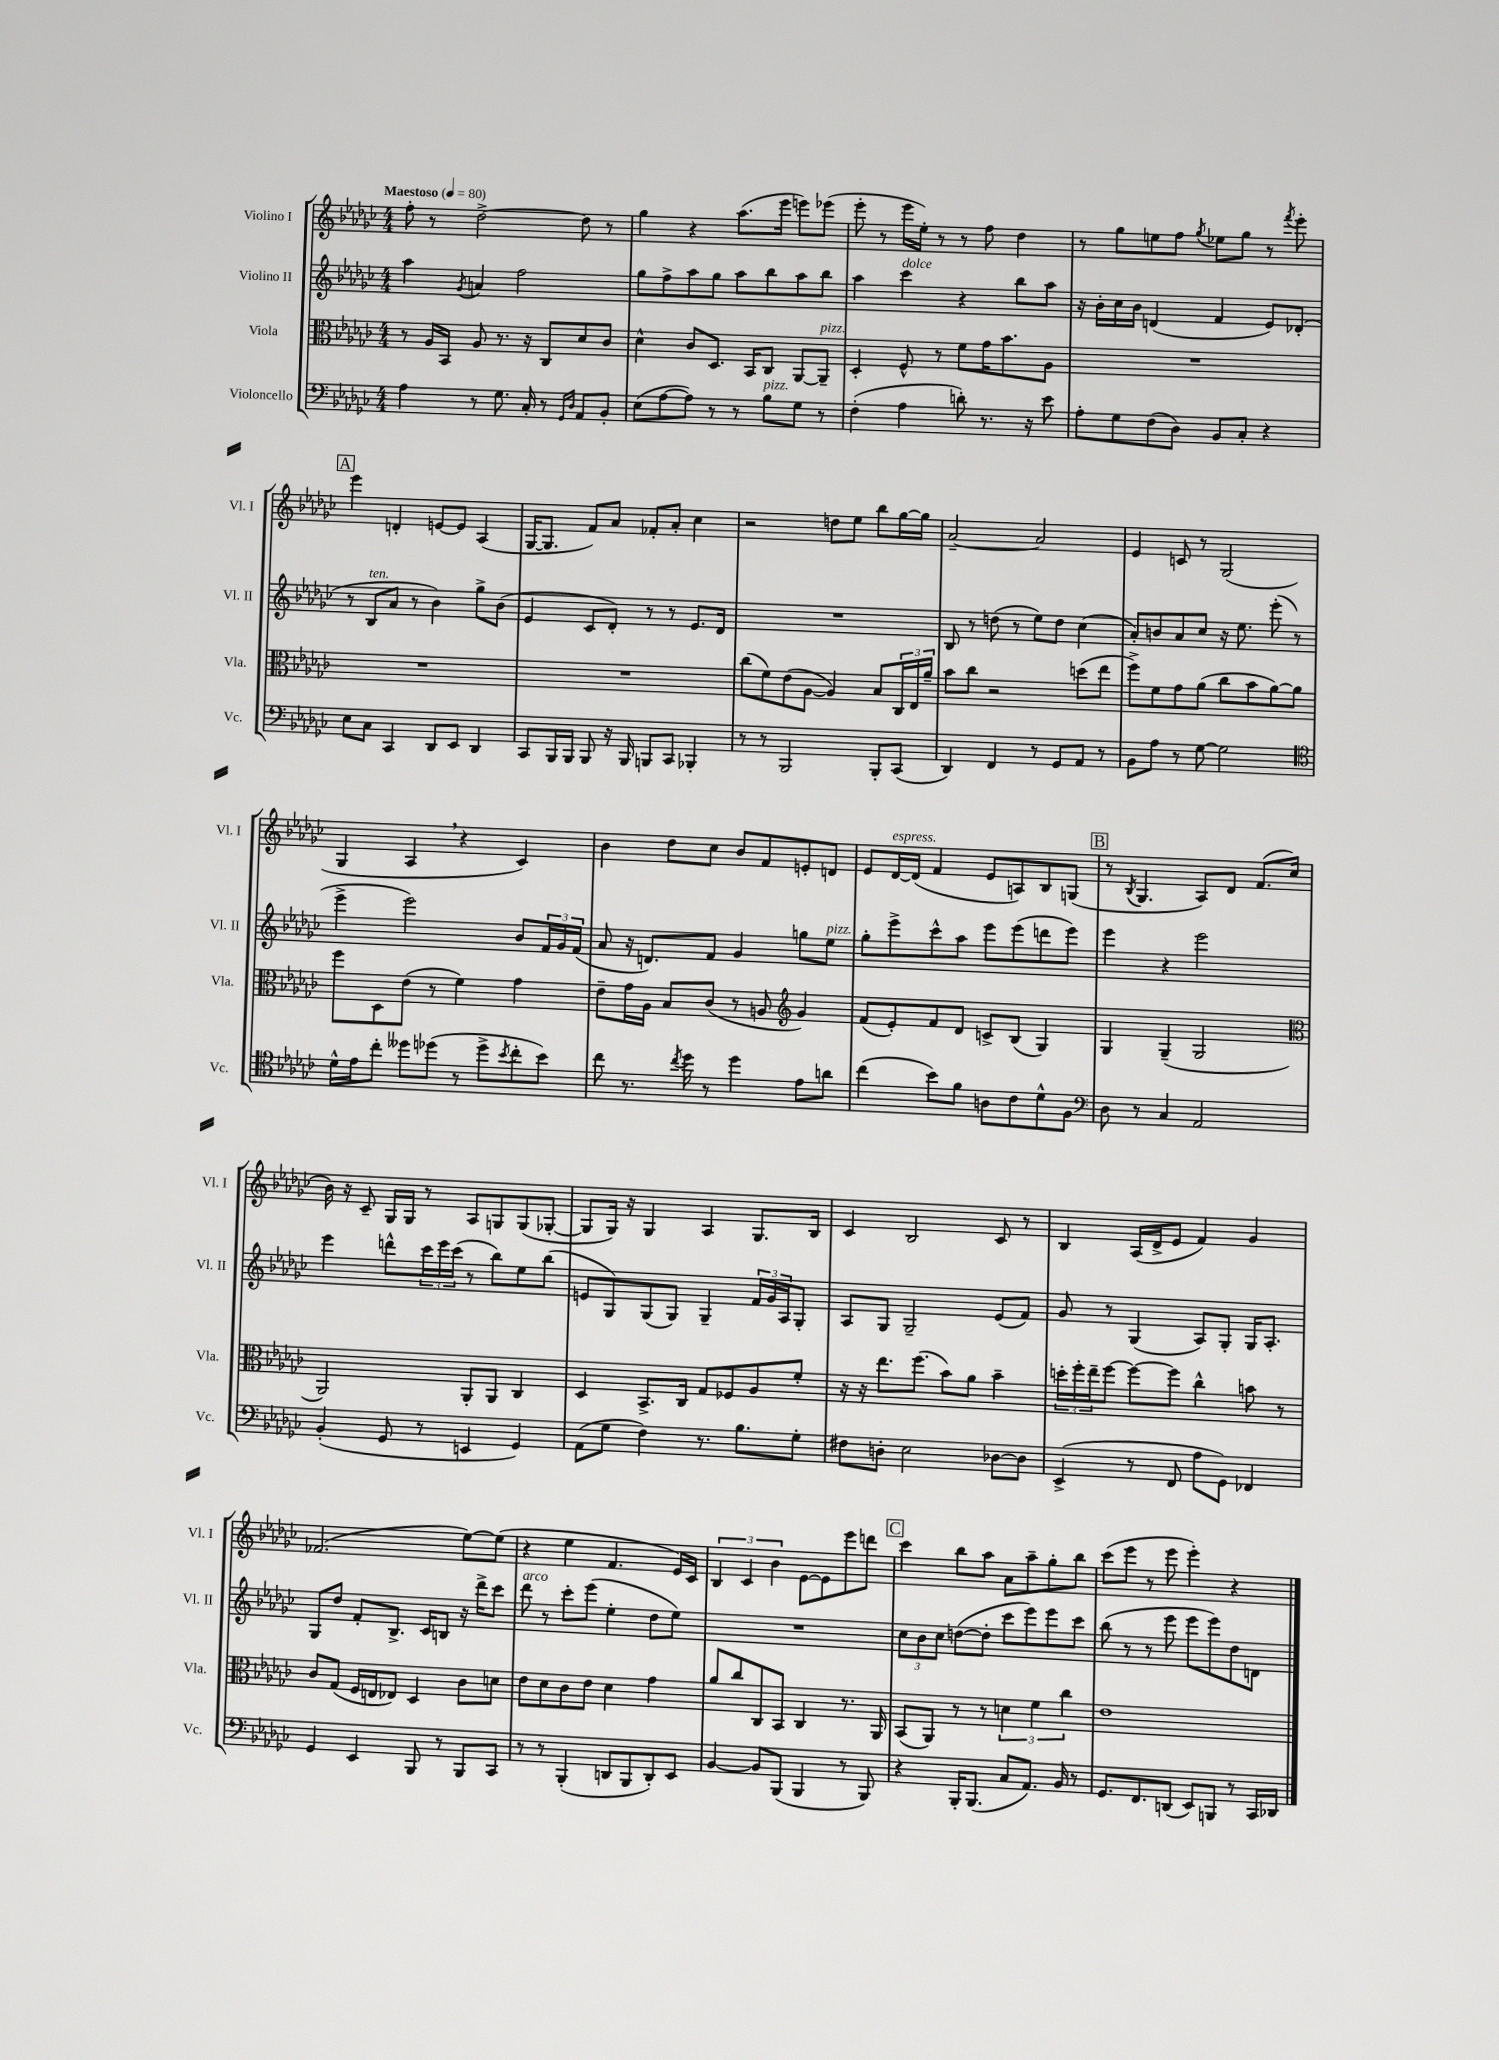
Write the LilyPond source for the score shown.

<<
\new StaffGroup <<
\new Staff = "s0" \with { instrumentName = "Violino I" shortInstrumentName = "Vl. I" } {
    \clef treble \key ges \major \numericTimeSignature \time 4/4 \tempo "Maestoso" 4 = 80
    f''8-. r8 des''2~-> des''8 r8 |
    ges''4 r4 aes''8.( ees'''16 e'''8) ees'''8( |
    ees'''8-. r8 ees'''16 ees''16-.) r8 r8 f''8 des''4 |
    r8 ges''8 e''8 f''8 \acciaccatura { ges''8 } ees''8 ges''8 r8 \acciaccatura { f'''8 } ees'''8-. |
    \mark \markup { \box "A" } ees'''4 d'4-. e'8~ e'8 aes4( |
    ges16~ ges8. f'8) aes'8 fes'8-. aes'8-. ces''4 |
    r2 d''8 ees''8 bes''8 ges''16~ ges''16 |
    aes'2~-- aes'2 |
    ees'4 c'8 r8 ges2( |
    ges4 aes4 \breathe r4 ces'4) |
    bes'4 des''8 ces''8 bes'8 f'8 e'8-. d'8 |
    ees'8 des'16~^\markup { \italic "espress." } des'16( f'4 ees'8 a8) bes8 g8( |
    \mark \markup { \box "B" } r8 \acciaccatura { bes8 } ges4. aes8) des'8 f'8.( ces''16 |
    bes'16) r16 ces'8-- ges16 ges16 r8 aes8 g8 g8( ges8~-. |
    ges8 ges16) r16 ges4 aes4 ges8. bes16 |
    ces'4 bes2 ces'8 r8 |
    bes4 aes16( des'16-> ees'8 f'4) ges'4 |
    fes'2.( ees''8~) ees''8( |
    r4 ees''4 f'4. ees'16) ces'16 |
    \tuplet 3/2 { bes4 ces'4 bes'4 } ees'8~ ees'8 ees'''8 d'''8 |
    \mark \markup { \box "C" } ces'''4 bes''8 aes''8 aes'8 aes''8-- ges''8-. bes''8 |
    ces'''8( ees'''8 r8 ees'''8 ees'''4-.) r4 \bar "|." |
}
\new Staff = "s1" \with { instrumentName = "Violino II" shortInstrumentName = "Vl. II" } {
    \clef treble \key ges \major \numericTimeSignature \time 4/4
    aes''4 \acciaccatura { ges'8 } a'4 f''2 |
    ges''8 f''8-> aes''8 ges''8 aes''8 bes''8 aes''8 bes''8 |
    aes''4 ces'''4^\markup { \italic "dolce" } r4 bes''8 aes''8 |
    r16 bes'16-. ces''16 bes'16 d'4( f'4 ees'8) des'8-.( |
    \mark \markup { \box "A" } r8 bes8^\markup { \italic "ten." } aes'8 r8 bes'4) ges''8-> bes'8( |
    ees'4 ces'8 des'8-.) r8 r8 ees'8. des'16 |
    R1 |
    bes8 r8 d''8( r8 ees''8) d''8 ces''4( |
    aes'8-.) b'8 aes'8 ces''8 r16 ees''8. ees'''8-.( r8 |
    ees'''4-> ees'''2) bes'8 \tuplet 3/2 { f'16 ges'16 f'16( } |
    aes'8 r16 d'8.) f'8 ges'4 g''8 ees''8^\markup { \italic "pizz." } |
    ges''8-. ees'''8-> ces'''8-^ aes''8 ees'''8 ees'''8( d'''8 ees'''8) |
    \mark \markup { \box "B" } ees'''4 r4 ees'''2 |
    ees'''4 d'''8-^ \tuplet 3/2 { ces'''16 ees'''16 ces'''16( } r8 bes''8) ees''8 bes''8( |
    e'8 ges8) ges8( ges8) ges4-- \tuplet 3/2 { f'16 ges'16 aes16 } ges8-. |
    aes8 ges8 ges2-- ees'8( f'8) |
    ges'8 r8 ges4( aes8) ges8-. ges16 aes8.-. |
    ges8 des''8 f'8-. bes8.-> ces'16 b8 r16 des'''16-> ces'''8 |
    des'''8^\markup { \italic "arco" } r8 ces'''8-. ees'''8( ees''4-. des''8 ees''8) |
    R1 |
    \mark \markup { \box "C" } \tuplet 3/2 { ces''8 bes'8 ces''8 } d''8~( d''8-. ces'''8 ees'''8) ees'''8 ces'''8 |
    bes''8( r8 r8 ees'''8 ees'''8 ees'''8) des''8 d'8 \bar "|." |
}
\new Staff = "s2" \with { instrumentName = "Viola" shortInstrumentName = "Vla." } {
    \clef alto \key ges \major \numericTimeSignature \time 4/4
    r8 aes16 bes,16 aes8 r8. r16 ces8 des'8 ces'8 |
    des'4-^ ces'8 des8. bes,16 ces8 aes,8~ aes,8--^\markup { \italic "pizz." } |
    des4-. f8-^ r8 f'8 ges'16 bes'8. aes8 |
    R1 |
    \mark \markup { \box "A" } R1 |
    R1 |
    ces''8( f'8) ees'8( aes8~ aes4) bes8 \tuplet 3/2 { ces16 ees16 aes'16-- } |
    bes'8 ces''8 r2 d''8( ees''8 |
    f''8->) f'8 ges'8 aes'8( ces''8 bes'8 aes'8~) aes'8 |
    f''8 des8 ees'8( r8 f'4) ges'4 |
    ees'8-- ges'16 aes16 bes8 ces'8( r8 a8 \clef treble ges'4) |
    f'8( ees'8-.) f'8 des'8 c'8-> bes8( ges4) |
    \mark \markup { \box "B" } ges4 ges4--( ges2 |
    \clef alto aes,2) aes,8-. aes,8 ces4 |
    des4 bes,8.-> ces16 ges8 fes8 aes8 f'8-. |
    r16 r16 ees''8. f''8.( bes'8) aes'8 bes'4-- |
    \tuplet 3/2 { d''16-. f''16-. ees''16-- } f''8~ f''8~ f''8 ces''4-^ b'8 r8 |
    ces'8 ges8( f16 e16 ees8) des4 ces'8 d'8 |
    ees'8 des'8 ces'8 ees'8 des'4 ges'4 |
    aes'8 ces''8 ces8 bes,8 ces4 r8. aes,16 |
    \mark \markup { \box "C" } bes,8( aes,8) r8 r8 \tuplet 3/2 { d'4 f'4 ces''4 } |
    ees'1 \bar "|." |
}
\new Staff = "s3" \with { instrumentName = "Violoncello" shortInstrumentName = "Vc." } {
    \clef bass \key ges \major \numericTimeSignature \time 4/4
    aes4 r8 ges8. ces16-. r8 \grace { ges,16 des16 } aes,8 bes,8-. |
    ees8( aes8~ aes8) r8 r8 bes8^\markup { \italic "pizz." } ges8 r8 |
    f4-.( aes4 d'8-.) r8. r16 ees'8 |
    aes8-. ges8 f8( des8) bes,8 ces8-. r4 |
    \mark \markup { \box "A" } ees8 ces8 ces,4 des,8 ees,8 des,4 |
    ces,8 bes,,16 bes,,16 bes,,8 r16 bes,,16 b,,8 ces,8 bes,,4-. |
    r8 r8 bes,,2 bes,,8-. ces,8( |
    des,4) f,4 r8 ges,8 aes,8 r8 |
    bes,8 aes8 r8 ges8~ ges2 |
    \clef tenor des'16-^ ees'16 ces''8-. deses''8 des''8( r8 des''8-> \acciaccatura { bes'8 } ces''8-. bes'8) |
    ces''8 r8. \acciaccatura { ces''8 } des''16 r8 des''4 ees'8 a'8 |
    ces''4( bes'8) f'8 a8 ces'8 des'8-^ f8 |
    \mark \markup { \box "B" } \clef bass des8 r8 ces4 aes,2 |
    bes,4-.( ges,8 r8 e,4 ges,4) |
    aes,8( ges8 f4) r8. bes8. ges8-. |
    fis8 d8-. ees2 des8~ des8 |
    ees,4->( r8 f,8 aes8 ges,8) fes,4 |
    ges,4 ees,4 bes,,8 r8 bes,,8 ces,8 |
    r8 r8 bes,,4-.( d,8 bes,,8 d,8-.) ees,8 |
    bes,4~ bes,8 bes,,8( bes,,4 r8 bes,,8) |
    \mark \markup { \box "C" } r4 bes,,16-. bes,,8.( ces8 aes,8.) bes,16 r8 |
    ges,8. f,8. d,8( ees,8) b,,8 r8 ces,16 des,16 \bar "|." |
}
>>
>>
\layout { \context { \Score \remove "Bar_number_engraver" } }
